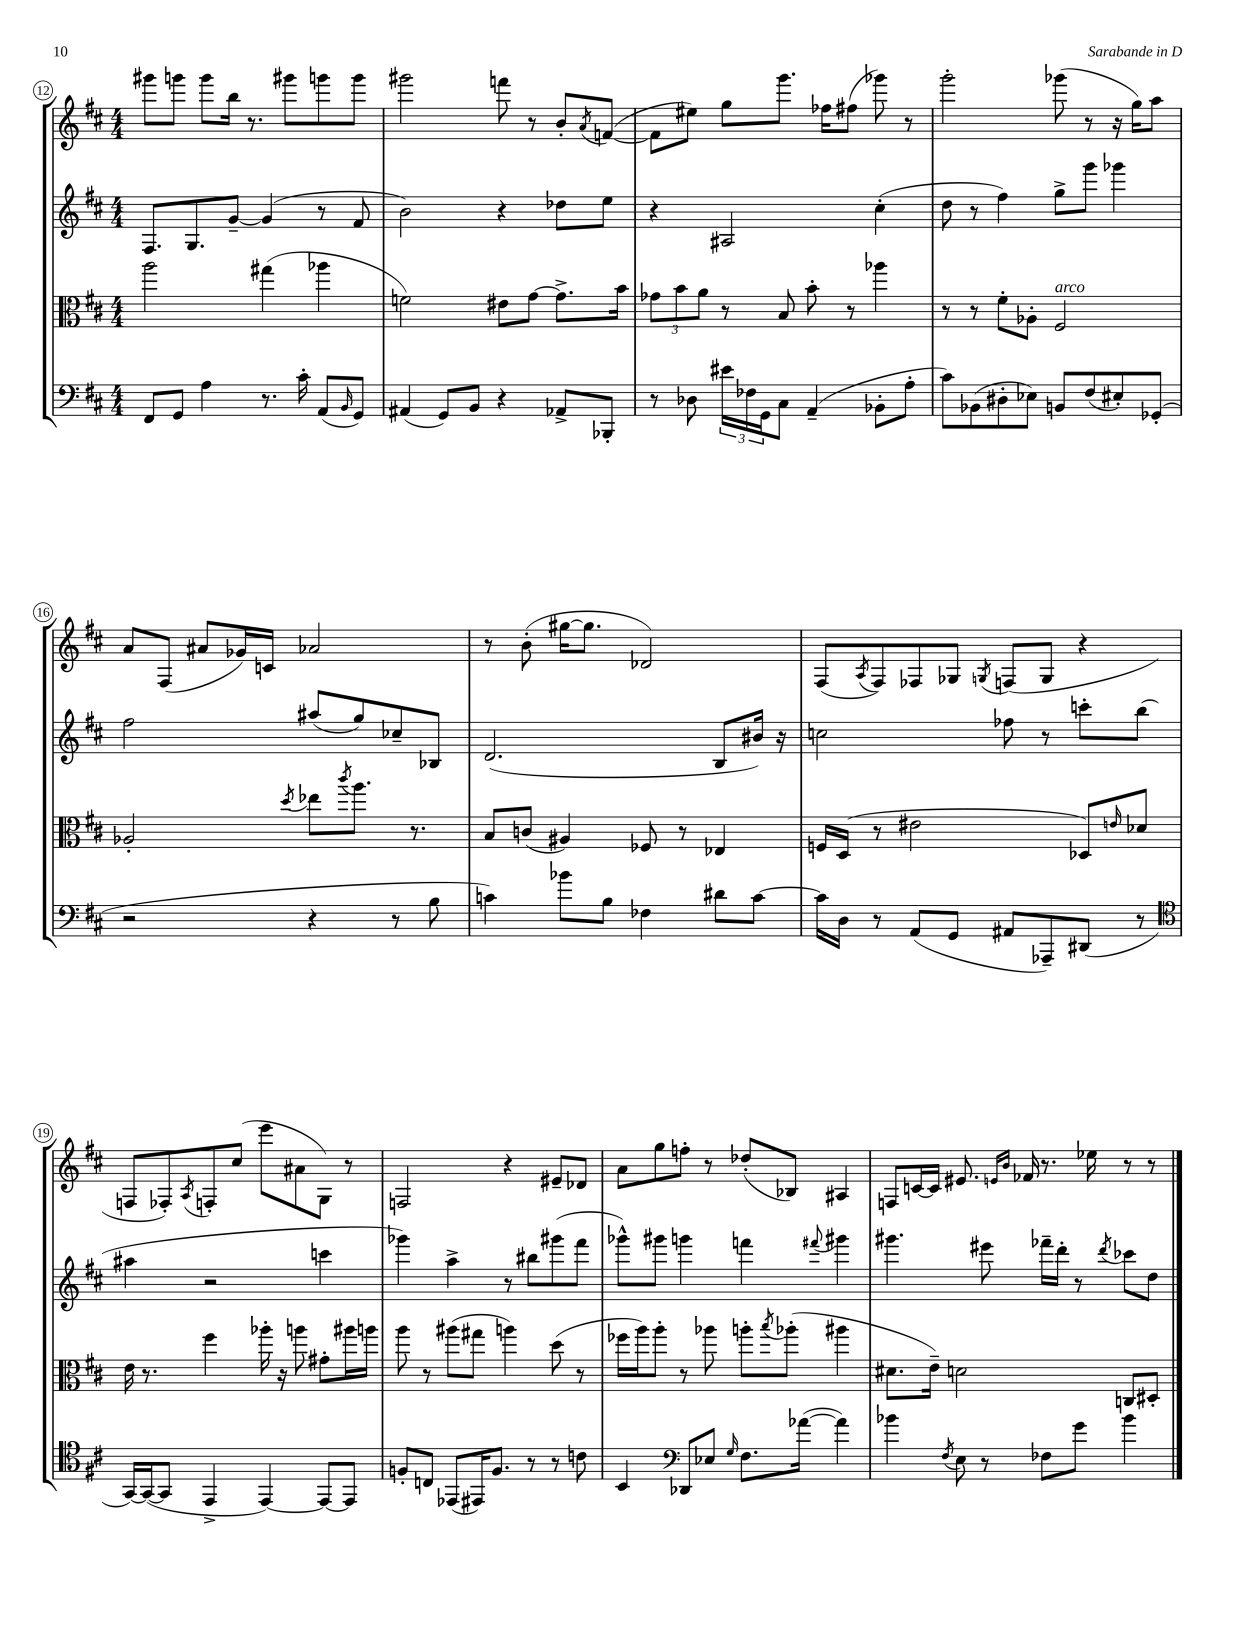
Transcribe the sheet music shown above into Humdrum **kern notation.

**kern	**kern	**kern	**kern
*part4	*part3	*part2	*part1
*staff4	*staff3	*staff2	*staff1
*clefF4	*clefC3	*clefG2	*clefG2
*k[f#c#]	*k[f#c#]	*k[f#c#]	*k[f#c#]
*M4/4	*M4/4	*M4/4	*M4/4
=12	=12	=12	=12
8FF#/L	2aa\	8.F#/L	8ggg#X\L
8GG/J	.	.	8gggn\J
.	.	8.G/	.
4A\	.	.	8ggg\L
.	.	[8g~/J	16bb\Jk
.	.	.	8.r
8.r	(4gg#X\	(4g/]	.
.	.	.	8ggg#X\L
16c#'\	.	.	.
(8AA/L	4aa-X\	8r	8gggn\
16qqBB/	.	.	.
8GG/J)	.	8f#/	8ggg\J
=13	=13	=13	=13
(4AA#X/	2fn\)	2b\)	2ggg#X\
8GG/L)	.	.	.
8BB/J	.	.	.
4r	8e#X\L	4r	8fffn\
.	[8g\J	.	8r
8AA-X^/L	8.g^\L]	8dd-X\L	8b'/L
.	.	.	8qa/
8BBB-X'/J	.	8ee\J	([8fn/J
.	16b\Jk	.	.
=14	=14	=14	=14
8r	12g-X\L	4r	8f\L]
.	12b\	.	.
8D-X\	.	.	8ee#X\J)
.	12a\J	.	.
24e#X\LL	8r	2A#X/	8gg\L
24F-X\	.	.	.
24GG\J	.	.	.
8C#\J	8B/	.	8.ggg\J
(4AA~/	8b'\	.	.
.	.	.	16ff-X\KL
.	8r	.	(8ff#X\J
8BB-X'\L	4aa-X\	(4cc#'\	8ggg-X\)
8A'\J	.	.	8r
=15	=15	=15	=15
8c#\L)	8r	8dd\	2ggg'\
(8BB-X\	8r	8r	.
8D#X'\	8f#'\L	4ff#\)	.
8E-X\J)	8A-X'\J	.	.
!	!LO:TX:a:i:t=arco	!	!
8BBn/L	2F#/	8gg^\L	(8ggg-X\
(8F#/	.	8ggg\J	8r
8E#X'/)	.	4ggg-X\	16r
.	.	.	16gg\KL)
(8GG-X'/J	.	.	8aa\J
!!LO:LB:g=z
=16	=16	=16	=16
2r	2A-X'/	2ff#\	8a/L
.	.	.	(8F#/J
.	.	.	8a#X/L
.	.	.	16g-X/L)
.	.	.	16cn/JJ
.	8qdd/	.	.
4r	8ee-X\L	(8aa#X/L	2a-X/
.	8qccc#/	.	.
.	8.aa\J	8gg/)	.
8r	.	8cc-X~/	.
.	8.r	.	.
8B\	.	8B-X/J	.
=17	=17	=17	=17
4cn\)	8B/L	(2.d/	8r
.	(8cn/J	.	(8b'\
8b-X\L	4A#X/)	.	[16gg#X\KL
.	.	.	8.gg#\J]
8B\J	.	.	.
4F-X\	8F-X/	.	2d-X/)
.	8r	.	.
8d#X\L	4E-X/	8B/L	.
[8c\J	.	16b#X/Jk)	.
.	.	16r	.
=18	=18	=18	=18
16c\LL]	16Fn/LL	2ccn\	(8F#/L
16D\JJ	(16D/JJ	.	.
.	.	.	8qA/
8r	8r	.	8F#/)
(8AA/L	2e#X\	.	8F-X/
8GG/J	.	.	8G-X/J
.	.	.	8qGn/
8AA#X/L	.	8ff-X\	(8Fn/L
8AAA-X~/)	.	8r	8G/J
(8DD#X/J	8D-X/L)	8cccn'\L	4r
.	16qqen/	.	.
8r	8d-X/J	(8bb\J	.
!!LO:LB:g=z
=19	=19	=19	=19
*clefC4	*	*	*
[16GG/LL)	16e\	4aa#X\	8Fn/L
(16GG/J_	8.r	.	.
8GG/J]	.	.	8F-X'/)
.	.	.	8qA/
4EE^/	4ff#\	2r	8Fn'/
.	.	.	(8cc#/J
[4EE/)	16aa-X'\	.	8eee\L
.	16r	.	.
.	8aan\	.	8a#X\
8EE/L_	8g#X'\L	4cccn\	8G\J)
8EE/J]	16aa#X\L	.	8r
.	16aan\JJ	.	.
=20	=20	=20	=20
8Fn'/L	8aa\	4ggg-X\)	2Fn/
8Cn/J	8r	.	.
(8EE-X/L	(8aa#X\L	4aa^\	.
16EE#X/K)	8gg#X\J	.	.
8.F/J	.	.	.
.	4aan\)	8r	4r
8r	.	8bb#X\L	.
8r	(8dd\	(8ggg#X\	8e#X~/L
8cn\	8r	8fff#\J	8d-X/J
=21	=21	=21	=21
4BB/	16ff-X\LL	8ggg-X^^\L)	8a\L
.	16aa\J)	.	.
.	8aa'\J	8ggg#X\J	8gg\
*clefF4	*	*	*
8DD-X/L	8r	4gggn\	8ffn'\J
8E-X/J	8aa-X\	.	8r
16qqG/	.	.	.
8.F#\L	8aan'\L	4fffn\	(8dd-X'/L
.	8qbb/	.	.
.	(8aa-X'\J	.	8B-X/J)
([16a-X\Jk	.	.	.
.	.	8qqfff#X/	.
4a-\])	4aa#X\	4ggg#X\	4A#X/
=22	=22	=22	=22
4b-X\	8.d#X\L	4.ggg#X\	8Fn/L
.	.	.	[16cn/L
.	16e~\Jk)	.	16c/JJ]
8qF#/	.	.	.
8E\	2dn\	.	8.e#X/
8r	.	8eee#X\	.
.	.	.	16qqen/LL
.	.	.	16qqb/JJ
.	.	.	16f-X/
8F-X\L	.	16fff-X~\LL	8.r
.	.	16ddd'\JJ	.
8g\J	.	8r	.
.	.	.	16ee-X\
.	.	8qddd/	.
4b-\	8Cn/L	8ccc-X\L	8r
.	8D#X'/J	8dd\J	8r
==	==	==	==
*-	*-	*-	*-
